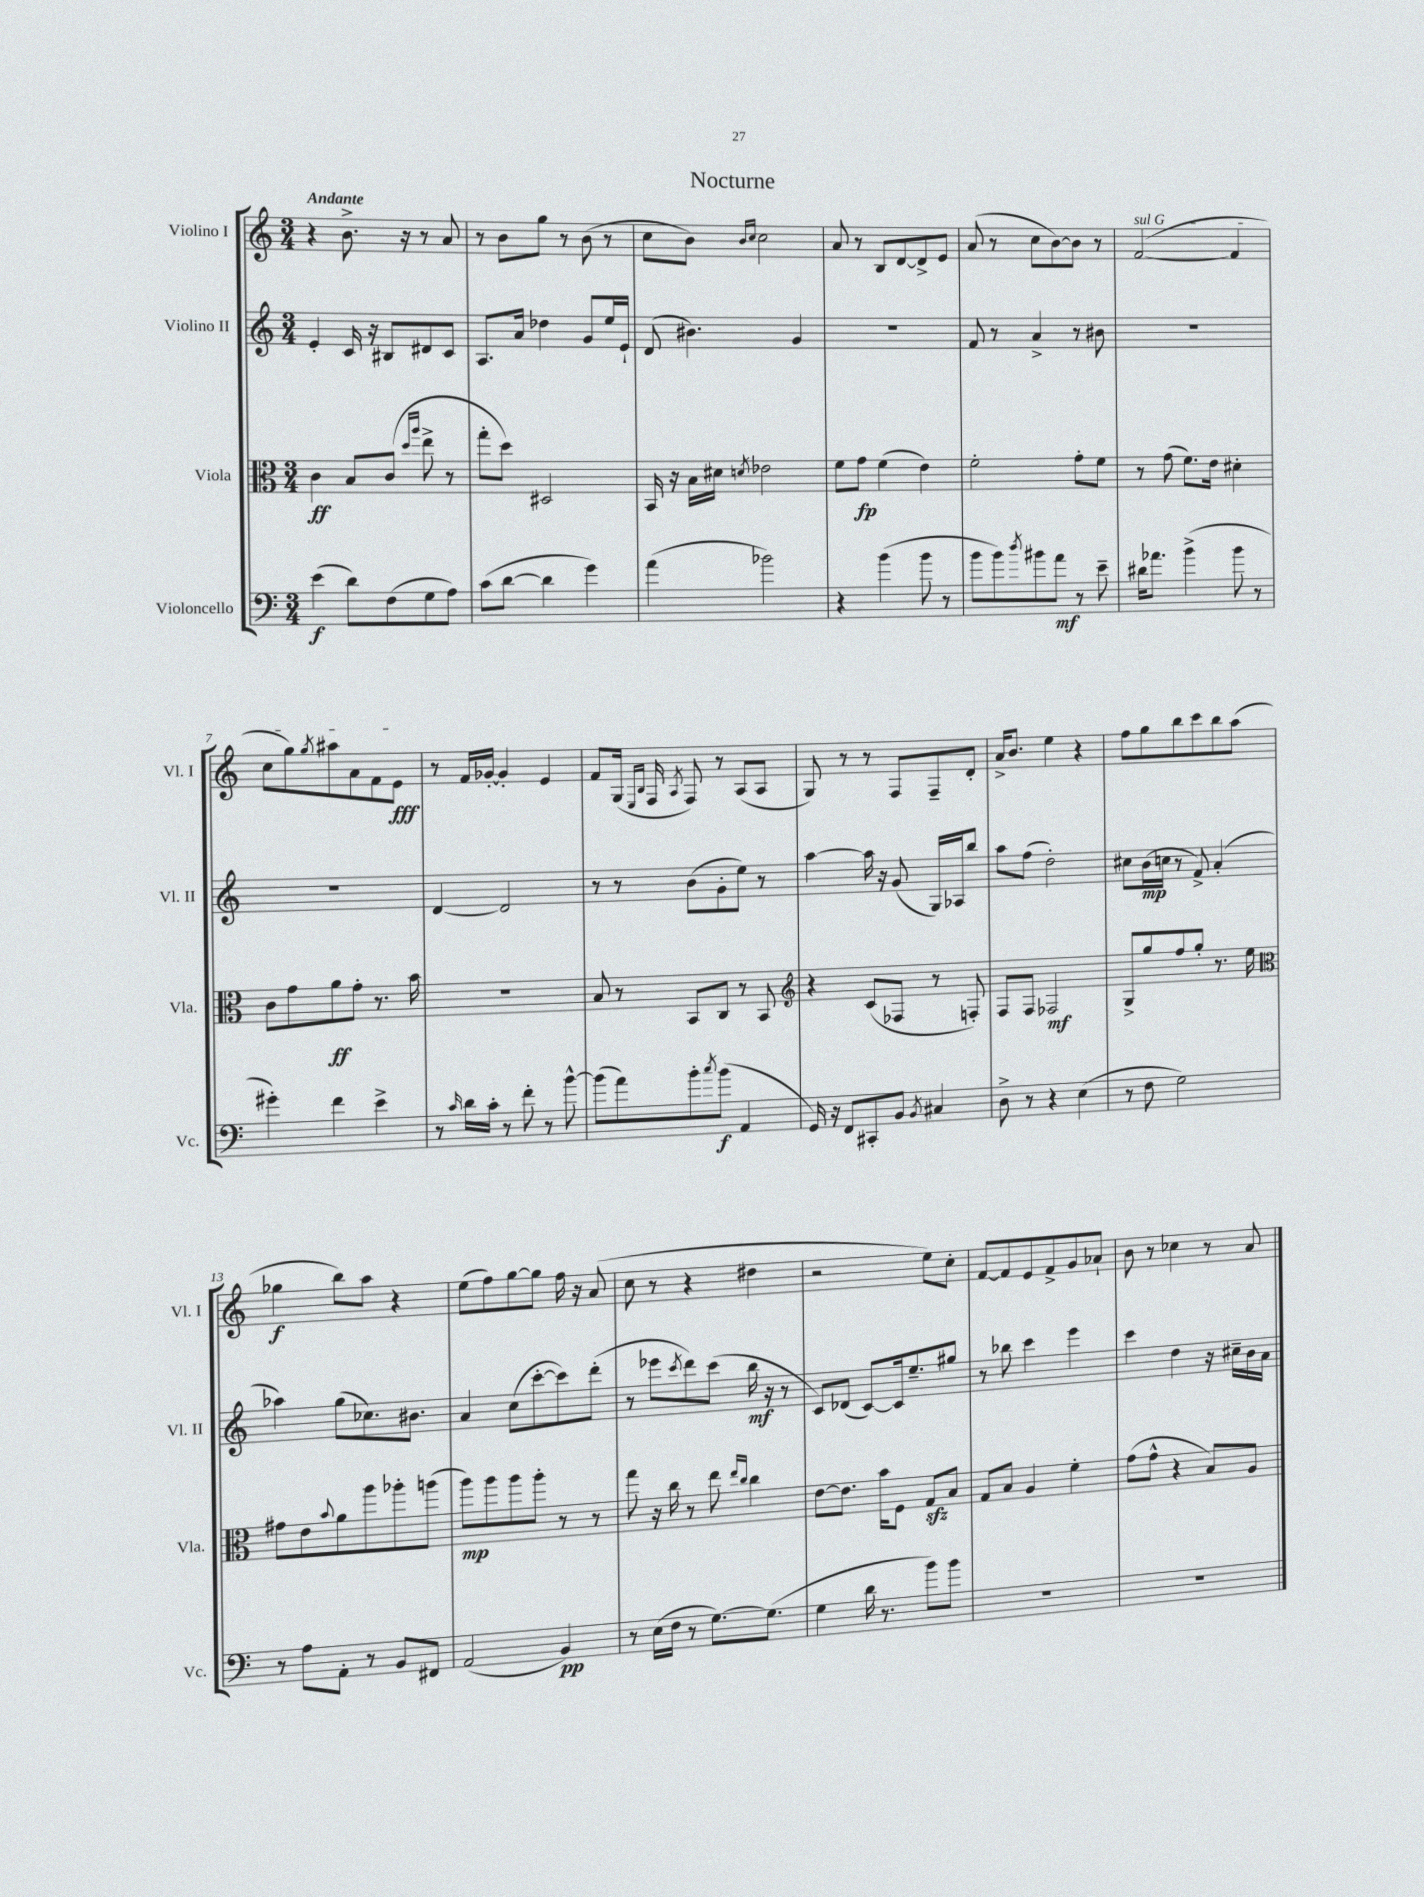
\header { title = "Nocturne" }
<<
\new StaffGroup <<
\new Staff = "s0" \with { instrumentName = "Violino I" shortInstrumentName = "Vl. I" } {
    \clef treble \key c \major \numericTimeSignature \time 3/4 \tempo "Andante"
    r4 b'8.-> r16 r8 a'8 |
    r8 b'8 g''8 r8 b'8( r8 |
    c''8 b'8) \grace { b'16 c''16 } c''2 |
    a'8 r8 b8 d'8~ d'8-> e'8 |
    a'8( r8 c''8 b'8~) b'8 r8 |
    \once \override TextSpanner.bound-details.left.text = \markup { \italic "sul G" } f'2~\startTextSpan( f'4 |
    c''8 g''8) \acciaccatura { g''8 } ais''8 a'8 f'8 e'8\fff\stopTextSpan |
    r8 f'16 ges'16~-. ges'4-. e'4 |
    f'8 g16( \grace { e16 b16 } f16 \acciaccatura { a8 } f8) r8 a8( a8 |
    g8) r8 r8 f8 f8-- d'8-. |
    a'16-> b'8. e''4 r4 |
    f''8 g''8 b''8 c'''8 b''8 a''8( |
    ges''4\f b''8) a''8 r4 |
    e''8( f''8) g''8~ g''8 f''16 r16 a'8( |
    c''8 r8 r4 dis''4 |
    r2 e''8) c''8-. |
    f'8~ f'8 e'8 f'8-> g'8 aes'8-! |
    b'8 r8 ces''4 r8 a'8 \bar "|." |
}
\new Staff = "s1" \with { instrumentName = "Violino II" shortInstrumentName = "Vl. II" } {
    \clef treble \key c \major \numericTimeSignature \time 3/4
    e'4-. c'16 r16 bis8 dis'8 c'8 |
    a8. a'16 des''4 g'8 e''16 e'16-! |
    d'8( bis'4.) g'4 |
    R2. |
    f'8 r8 a'4-> r8 bis'8 |
    R2. |
    R2. |
    d'4~ d'2 |
    r8 r8 b'8( g'8-. e''8) r8 |
    a''4~ a''16 r16 g'8( g16) aes16 b''8 |
    a''8 f''8( d''2-.) |
    cis''8 b'16\mp( c''16 r8 f'8->) a'4-.( |
    aes''4) g''8( ces''8.) bis'8. |
    a'4 c''8( c'''8~-. c'''8) d'''8-.( |
    r8 ees'''8 \acciaccatura { c'''8 } d'''8) c'''8( b''16\mf r16 r8 |
    c'8) des'8( c'8~) c'16 e''8.-- gis''8 |
    r8 bes''8 c'''4 e'''4 |
    c'''4 d''4 r16 cis''16-- b'16 a'16 \bar "|." |
}
\new Staff = "s2" \with { instrumentName = "Viola" shortInstrumentName = "Vla." } {
    \clef alto \key c \major \numericTimeSignature \time 3/4
    c'4\ff b8 c'8( \grace { d''16 a''16 } e''8-> r8 |
    g''8-. d''8) dis2 |
    b,16 r16 b16 dis'16 \acciaccatura { d'8 } ees'2 |
    f'8 g'8\fp f'4( e'4) |
    f'2-. g'8-. f'8 |
    r8 g'8( f'8.) e'16 dis'4-. |
    c'8 g'8 a'8\ff g'8-. r8. b'16 |
    R2. |
    b8 r8 b,8 c8 r8 b,8 |
    \clef treble r4 c'8( fes8 r8 f8-.) |
    f8 f8 fes2\mf |
    g8-> g''8 f''8 g''8-. r8. e''16 |
    \clef alto gis'8 e'8 \appoggiatura { b'8 } a'8 a''8 aes''8-. a''8( |
    a''8\mp) a''8 a''8 a''8-. r8 r8 |
    g''8 r16 c''16 r8 e''8 \grace { e''16 c''16 } c''4 |
    e'8~ e'8. b'16 f8 g8\sfz b8 |
    g8 b8 a4 f'4-. |
    g'8( g'8-^ r4 b8) a8 \bar "|." |
}
\new Staff = "s3" \with { instrumentName = "Violoncello" shortInstrumentName = "Vc." } {
    \clef bass \key c \major \numericTimeSignature \time 3/4
    e'4\f( d'8) f8( g8 a8) |
    c'8( d'8~ d'4 g'4) |
    a'4( bes'2) |
    r4 b'4( b'8 r8 |
    b'8 b'8) \acciaccatura { d''8 } bis'8 a'8\mf r8 e'8-- |
    dis'16 aes'8. b'4->( b'8 r8 |
    gis'4-.) f'4 e'4-> |
    r8 \grace { c'16 } d'16 c'16-. r8 f'8-. r8 b'8~-^ |
    b'8( a'8) b'8-. \acciaccatura { c''8 } b'8\f( a,4 |
    g,16) r16 f,8 cis,8-. b,8 \acciaccatura { b,8 } cis4 |
    d8-> r8 r4 e4( |
    r8 f8 g2) |
    r8 a8 a,8-. r8 b,8 fis,8 |
    a,2( b,4\pp) |
    r8 e16( f16 r8 g8.~) g8.( |
    g4 d'16 r8. b'8) b'8 |
    R2. |
    R2. \bar "|." |
}
>>
>>
